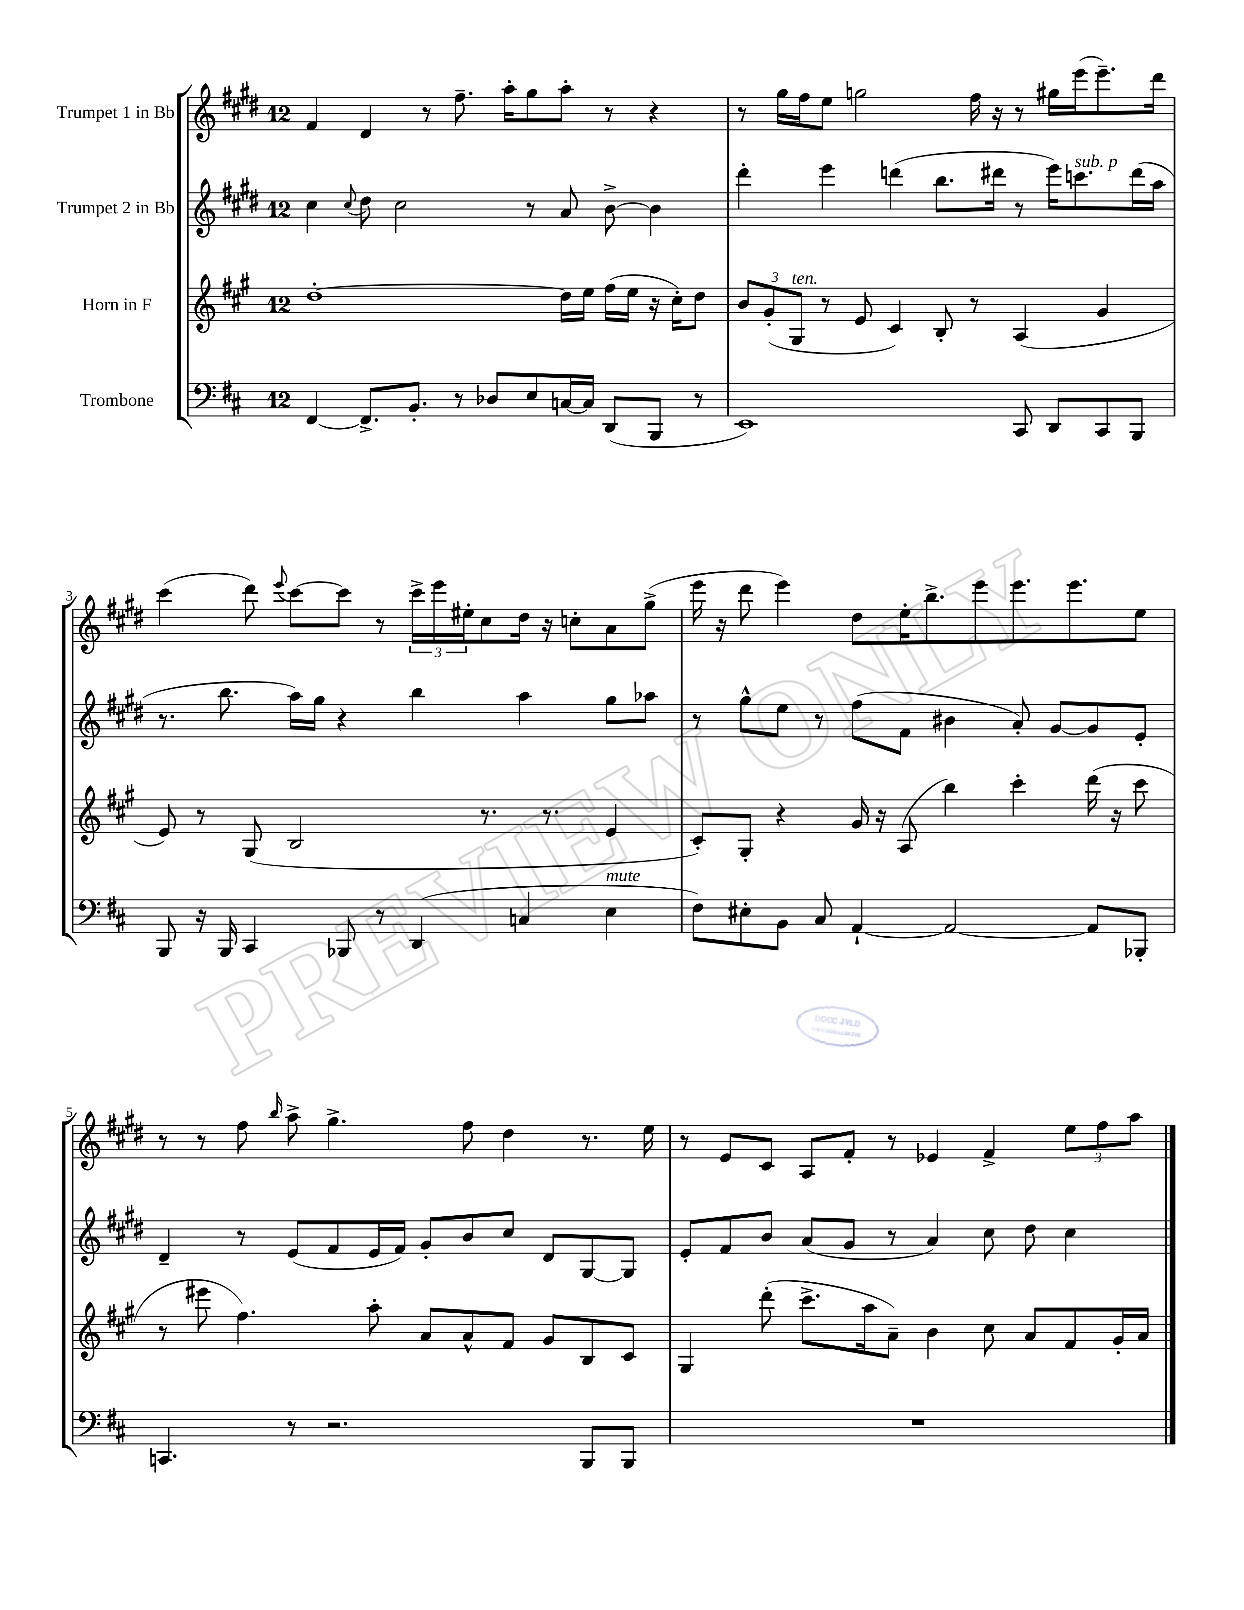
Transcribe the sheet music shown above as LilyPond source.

<<
\new StaffGroup <<
\new Staff = "s0" \with { instrumentName = "Trumpet 1 in Bb" } {
    \clef treble \key e \major \once \override Staff.TimeSignature.style = #'single-digit \time 12/8
    fis'4 dis'4 r8 fis''8.-- a''16-. gis''8 a''8-. r8 r4 |
    r8 gis''16 fis''16 e''8 g''2 fis''16 r16 r8 gis''16 e'''16( e'''8.--) dis'''16 |
    cis'''4( dis'''8) \appoggiatura { e'''8 } cis'''8~ cis'''8 r8 \tuplet 3/2 { cis'''16-> e'''16 eis''16-. } cis''8 dis''16 r16 c''8-. a'8 gis''8->( |
    e'''16 r16 dis'''8 e'''4) dis''8 e''16-. b''8.-> e'''8 e'''8. e'''8. e''8 |
    r8 r8 fis''8 \grace { b''16 } a''8-> gis''4.-> fis''8 dis''4 r8. e''16 |
    r8 e'8 cis'8 a8 fis'8-. r8 ees'4 fis'4-> \tuplet 3/2 { e''8 fis''8 a''8 } \bar "|." |
}
\new Staff = "s1" \with { instrumentName = "Trumpet 2 in Bb" } {
    \clef treble \key e \major \once \override Staff.TimeSignature.style = #'single-digit \time 12/8
    cis''4 \appoggiatura { cis''8 } dis''8 cis''2 r8 a'8 b'8~-> b'4 |
    dis'''4-. e'''4 d'''4( b''8. dis'''16 r8 e'''16) c'''8.^\markup { \italic "sub. p" } dis'''16( a''16 |
    r8. b''8. a''16) gis''16 r4 b''4 a''4 gis''8 aes''8 |
    r8 gis''8-^ e''8 r8 fis''8( fis'8 bis'4 a'8-.) gis'8~ gis'8 e'8-. |
    dis'4-- r8 e'8( fis'8 e'16 fis'16) gis'8-. b'8 cis''8 dis'8 gis8~ gis8 |
    e'8-. fis'8 b'8 a'8( gis'8 r8 a'4) cis''8 dis''8 cis''4 \bar "|." |
}
\new Staff = "s2" \with { instrumentName = "Horn in F" } {
    \clef treble \key a \major \once \override Staff.TimeSignature.style = #'single-digit \time 12/8
    d''1~-. d''16 e''16 fis''16( e''16 r16 cis''16-.) d''8 |
    \tuplet 3/2 { b'8 gis'8-.( gis8^\markup { \italic "ten." } } r8 e'8 cis'4) b8-. r8 a4( gis'4 |
    e'8) r8 gis8( b2 r8. r8. e'4 |
    cis'8-.) gis8-. r4 gis'16 r16 a8( b''4) cis'''4-. d'''16( r16 cis'''8 |
    r8 eis'''8 fis''4.) a''8-. a'8 a'8-^ fis'8 gis'8 b8 cis'8 |
    gis4 d'''8-.( cis'''8.-> a''16 a'8--) b'4 cis''8 a'8 fis'8 gis'16-. a'16 \bar "|." |
}
\new Staff = "s3" \with { instrumentName = "Trombone" } {
    \clef bass \key d \major \once \override Staff.TimeSignature.style = #'single-digit \time 12/8
    fis,4~ fis,8.-> b,8.-. r8 des8 e8 c16~ c16 d,8( b,,8 r8 |
    e,1) cis,8 d,8 cis,8 b,,8 |
    b,,8 r16 b,,16 cis,4 bes,,8 r8 d,4( c4 e4^\markup { \italic "mute" } |
    fis8) eis8-. b,8 cis8 a,4~-! a,2~ a,8 bes,,8-. |
    c,4. r8 r2. b,,8 b,,8 |
    R1. \bar "|." |
}
>>
>>
